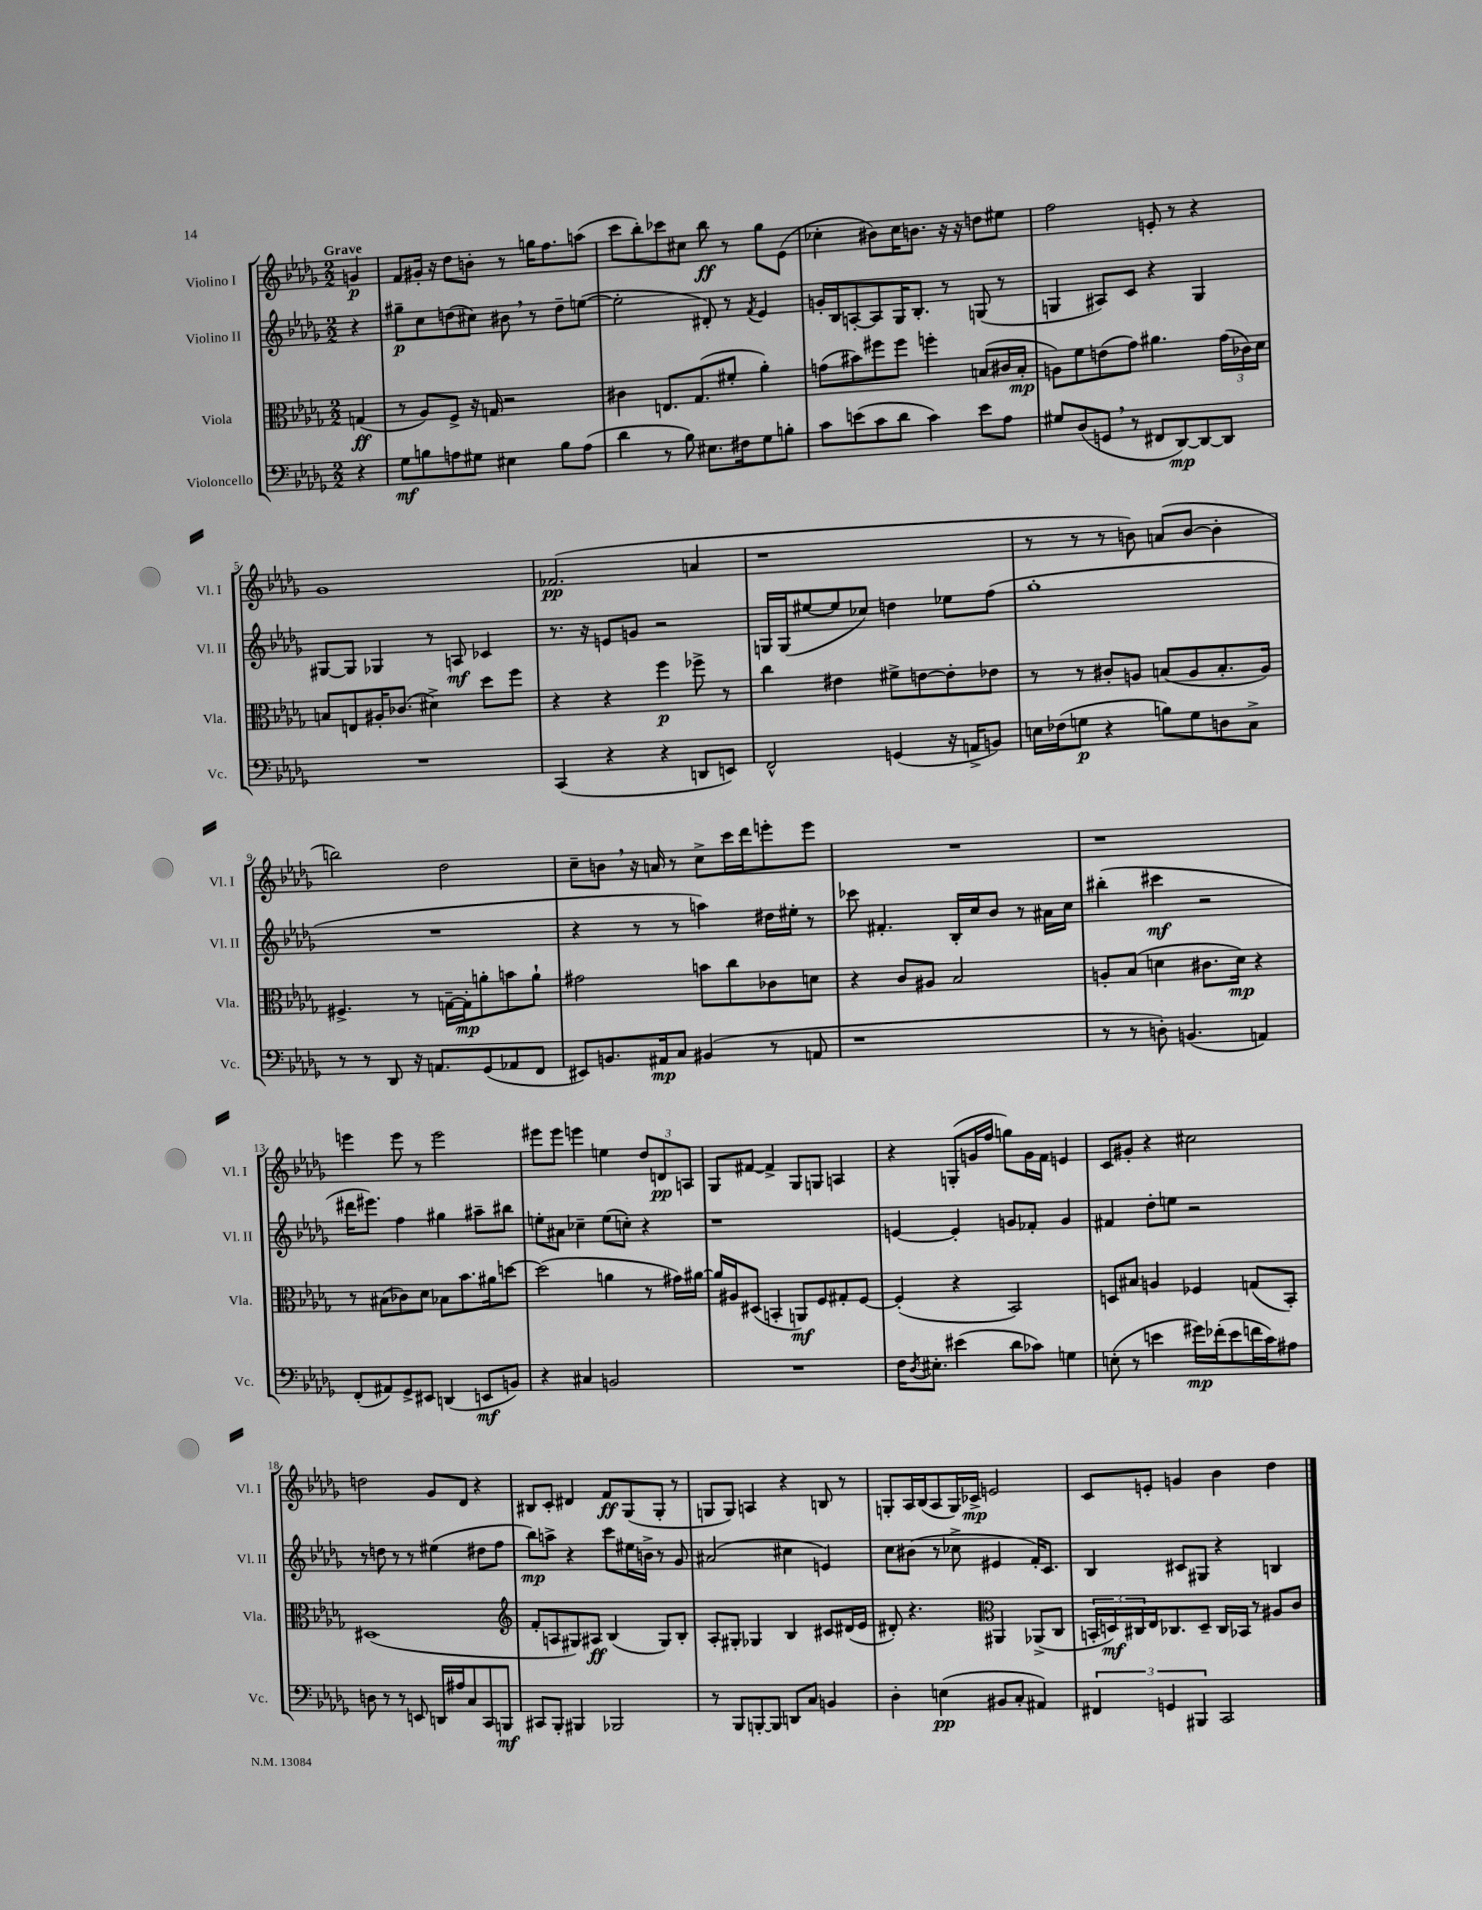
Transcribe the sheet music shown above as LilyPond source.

<<
\new StaffGroup <<
\new Staff = "s0" \with { instrumentName = "Violino I" shortInstrumentName = "Vl. I" } {
    \clef treble \key des \major \numericTimeSignature \time 2/2 \partial 4 \tempo "Grave"
    g'4\p |
    f'8 gis'16-. r16 des''8 b'8-. r8 g''16 f''8. a''8( |
    c'''8 bes''8-.) ces'''8 cis''8 bes''8\ff r8 ges''8 ees'8( |
    ces''4-. bis'8) ces''16 b'8. r16 r16 d''8 eis''8 |
    f''2 e'8-. r8 r4 |
    ges'1 |
    fes'2.\pp( a'4 |
    r1 |
    r8 r8 r8 b'8) a'8( b'8~ b'4-. |
    b''2) des''2 |
    c''8-- b'8 \breathe r16 a'16 r8 c''8-> c'''16 des'''16 e'''8-. e'''8 |
    R1 |
    r1 |
    e'''4 e'''8 r8 e'''2 |
    eis'''8 eis'''8 e'''4 e''4 \tuplet 3/2 { des''8 d'8\pp a8 } |
    ges8 fis'8~ fis'4-> ges8 g8 a4 |
    r4 g8-.( g'16 f''16 g''8) g'16 f'16 e'4 |
    c'8 gis'8-. r4 cis''2 |
    d''2 ges'8 des'8 r4 |
    bis8 c'8-. dis'4 f'8\ff ges8( ges8-. r8 |
    g8 g8) a4 r4 b8 r8 |
    g8-. aes16 bes16( aes8 g16) ces'16->\mp e'2 |
    c'8 e'8-. g'4 bes'4 des''4 \bar "|." |
}
\new Staff = "s1" \with { instrumentName = "Violino II" shortInstrumentName = "Vl. II" } {
    \clef treble \key des \major \numericTimeSignature \time 2/2 \partial 4
    r4 |
    gis''8--\p c''8 d''8( cis''8) bis'8 \breathe r8 d''8-- e''8~( |
    e''2-. dis'8-.) r8 \acciaccatura { f'8 } ees'4 |
    g'16-. bes16 a8~-. a8 ges16 bes8.-. r8 g8( r8 |
    g4 ais8) c'8 r4 g4 |
    gis8~ gis8 ges4 r8 a8\mf ces'4 |
    r8. r16 e'8 g'8 r2 |
    g16 g16( eis''8~ eis''8 ces''8) d''4 ees''8 f''8( |
    ges''1-. |
    R1 |
    r4 r8 r8 a''4) dis''16 eis''16-. r8 |
    ces'''8 fis'4.-. bes16-. c''16 bes'8 r8 ais'16 c''16 |
    bis''4-.( cis'''4\mf r2 |
    dis'''16 eis'''8.) f''4 gis''4 ais''8-- bis''8 |
    e''8-. ais'8 ces''4-- e''8( c''8-.) r4 |
    r1 |
    e'4~ e'4-. g'8 fes'8-. g'4 |
    fis'4 des''8-. e''8 r2 |
    r8 d''8 r8 r8 eis''4( dis''8 f''8 |
    bes''8\mp) a''8-> r4 c'''8 eis''16 b'16-> r8 ges'8 |
    ais'2( cis''4 e'4) |
    c''8 bis'8( r8 ces''8-> eis'4 f'16-.) c'8. |
    bes4 cis'8 gis8 r4 b4 \bar "|." |
}
\new Staff = "s2" \with { instrumentName = "Viola" shortInstrumentName = "Vla." } {
    \clef alto \key des \major \numericTimeSignature \time 2/2 \partial 4
    g4\ff( |
    r8 aes8) f8-> r16 g16 r2 |
    cis'4 e8. ges8.( fis'8-. aes'4-.) |
    g'8( bis'8) fis''8 fis''8 f''4-. b8( cis'16 b16-.\mp |
    a8) f'8 e'8( ges'8) ais'4. \tuplet 3/2 { ges'16( ces'16) des'16 } |
    b8 e8 ais16-. ces'8.( dis'4->) des''8 f''8 |
    r4 r4 f''4\p fes''8-> r8 |
    c''4 eis'4 fis'8-> e'8~ e'8-. ees'8 |
    r8 r8 cis'8-. a8 b8( a8 b8.-. a16) |
    fis4.-> r8 g16~-- g16-.\mp a'8-. b'8 a'8-! |
    gis'2 b'8 c''8 ces'8 d'8 |
    r4 c'8 ais8 bes2 |
    a8-. bes8( d'4 cis'8. d'16\mp) r4 |
    r8 bis8( ces'8) des'8 bes8 bes'8. ais'16 d''8~ |
    d''2( a'4 r8 gis'16) ais'16~ |
    ais'16 ais16 dis8( b,4-. a,8\mf) f8 gis8-. f8~ |
    f4-.( r4 bes,2) |
    d8 bis8 a4 fes4 g8( bes,8-.) |
    dis1( |
    \clef treble f'8-. a8 gis8) ais8\ff bes4( gis8) bes8-. |
    aes8-. gis8-. ges4 bes4 cis'8 dis'16( ees'16 |
    dis'8-.) r4. \clef alto ais,4 aes,8->( c8 |
    \tuplet 3/2 { b,16-. d16\mf) cis16 } ees16 ces8. d8-- ces16 bes,16 r8 ais8 c'8 \bar "|." |
}
\new Staff = "s3" \with { instrumentName = "Violoncello" shortInstrumentName = "Vc." } {
    \clef bass \key des \major \numericTimeSignature \time 2/2 \partial 4
    r4 |
    ges8\mf b8 a8 gis8 eis4 b8 a8( |
    des'4 r8 bes8) eis8. fis16 ges8 b8-. |
    c'8 e'8( c'8 des'8 c'4) e'8 aes8 |
    gis8 des8( g,8 \breathe r8 fis,8 des,8~\mp) des,8~ des,8 |
    R1 |
    c,4( r4 r4 d,8 e,8) |
    f,2-^ g,4( r16 a,16-> b,8) |
    e16 fes16( g8\p r4 b8) g8 d8 c8-> |
    r8 r8 des,8 r16 a,8. ges,8( aes,8 f,8 |
    eis,8) b,8. ais,16\mp c8 bis,4( r8 a,8 |
    r1 |
    r8 r8 d8-.) b,4.( a,4) |
    f,8-.( ais,8) ges,8-> eis,8 d,4( e,8\mf b,8) |
    r4 cis4 b,2 |
    R1 |
    f16 \acciaccatura { des8 } eis8.-. eis'4( des'8 ces'8) g4 |
    e8-.( r8 e'4 gis'16\mp) fes'16-.( e'8 f'16 c'16) ais8 |
    d8 r8 r8 e,8 d,16 ais16 c8 c,8 b,,8\mf |
    cis,8 bes,,8-. bis,,4 bes,,2 |
    r8 bes,,8 b,,8~-. b,,8 d,8 c8 b,4 |
    des4-. e4\pp( bis,8 c8-. ais,4) |
    \tuplet 3/2 { fis,4 g,4 bis,,4 } c,2 \bar "|." |
}
>>
>>
